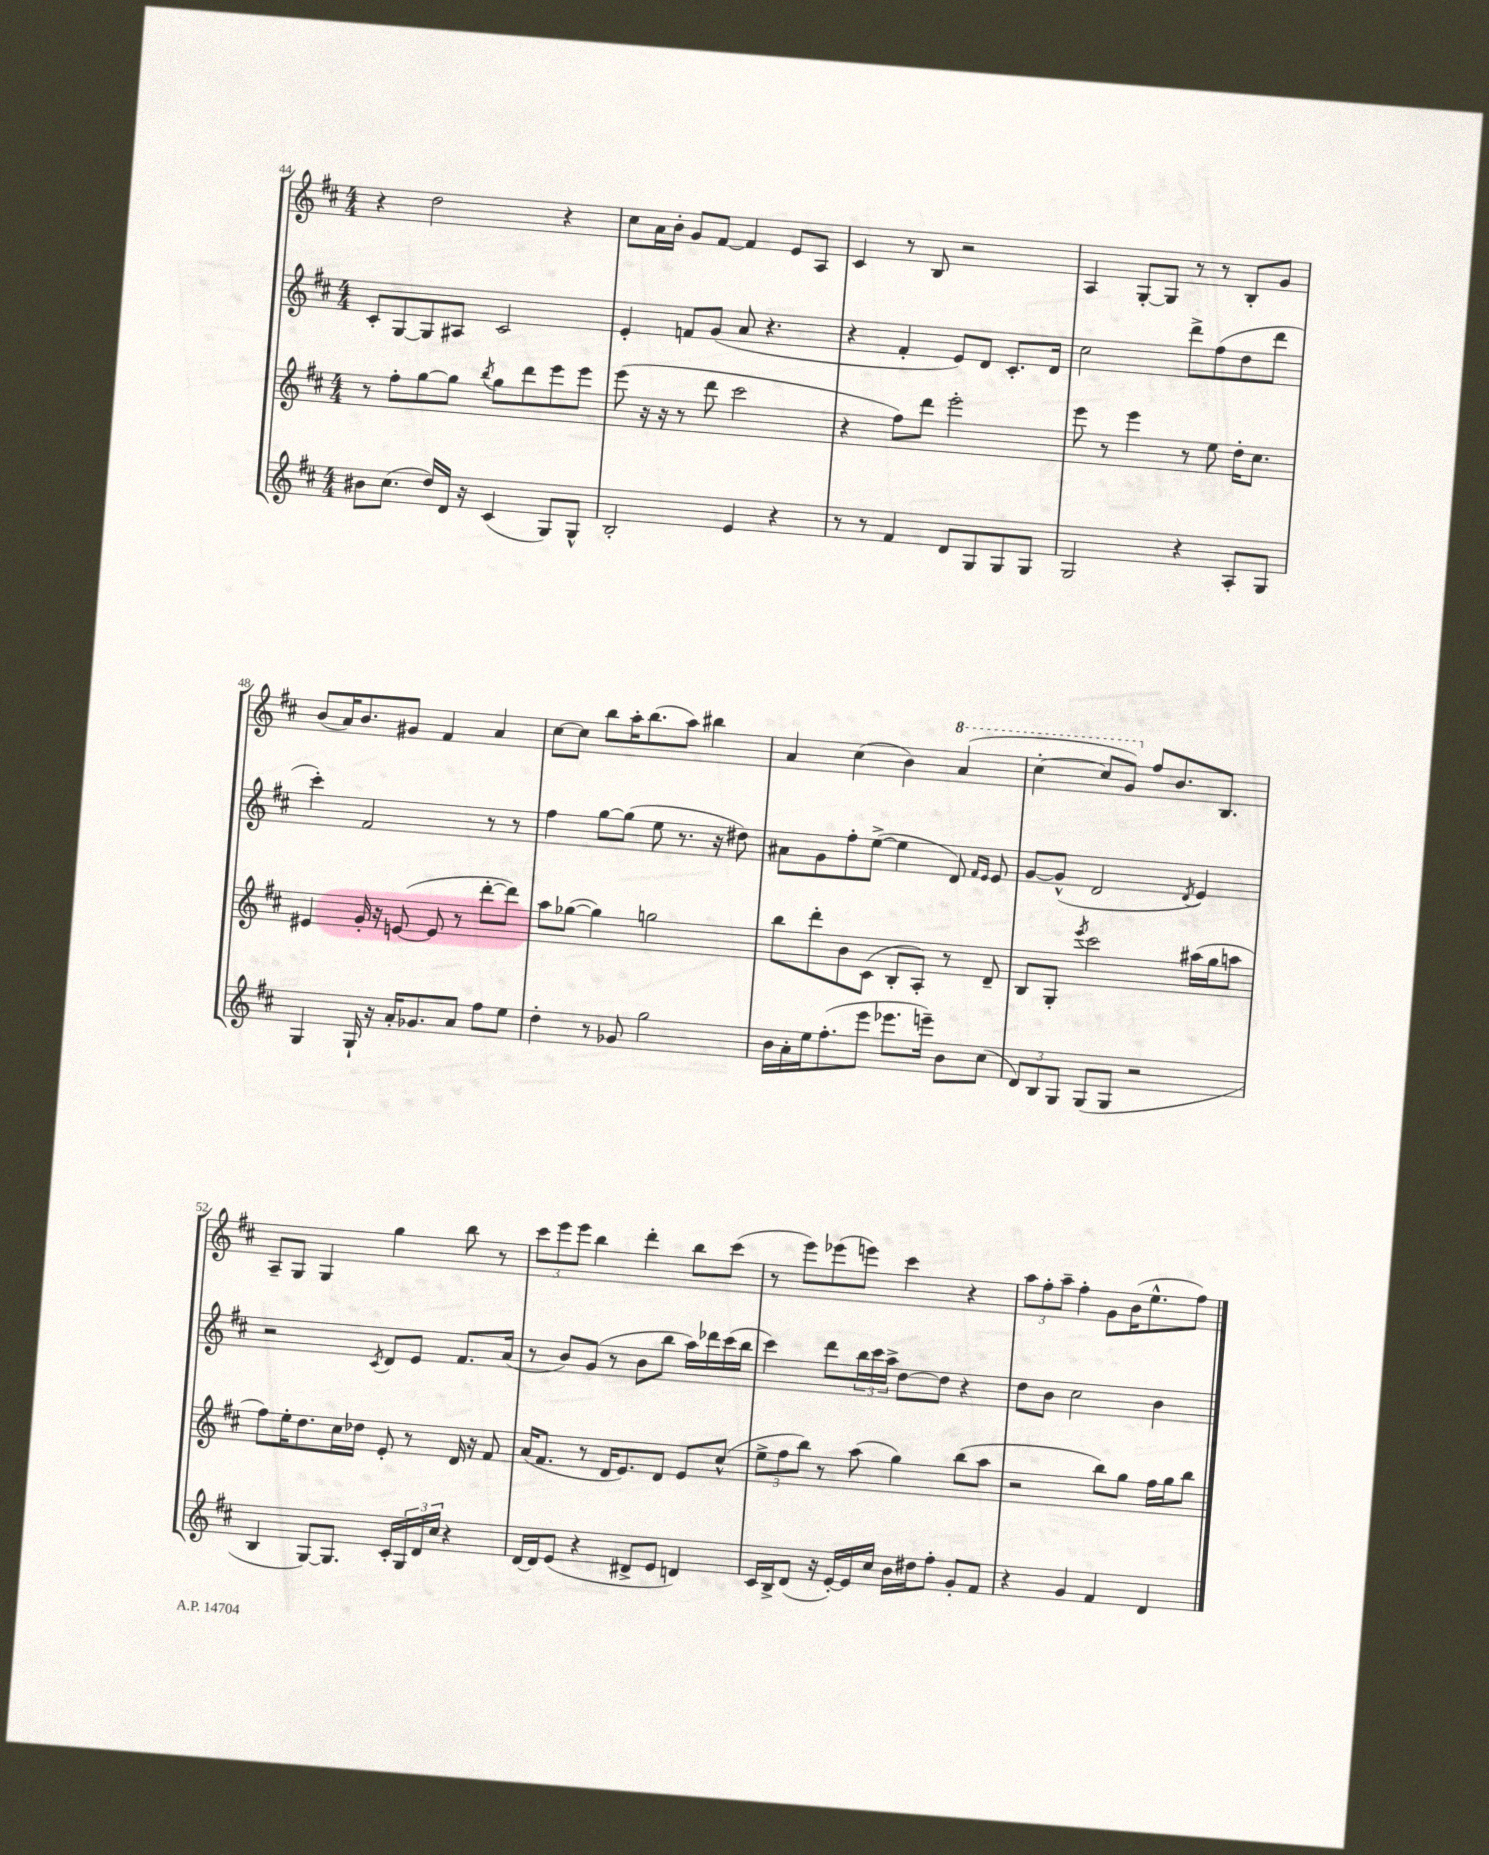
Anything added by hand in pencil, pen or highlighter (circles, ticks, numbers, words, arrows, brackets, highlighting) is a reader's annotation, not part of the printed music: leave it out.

**kern	**kern	**kern	**kern
*staff4	*staff3	*staff2	*staff1
*clefG2	*clefG2	*clefG2	*clefG2
*k[f#c#]	*k[f#c#]	*k[f#c#]	*k[f#c#]
*M4/4	*M4/4	*M4/4	*M4/4
8b#	8r	8c#'	4r
(8.cc#	8ff#'	[8G	.
.	[8gg	8G]	2dd
16dd)	.	.	.
16d	8gg]	8A#	.
16r	.	.	.
.	8qbb	.	.
(4c#	8gg	2c#	.
.	8ddd	.	.
8G)	8eee	.	4r
8G^^	8eee	.	.
=	=	=	=
2B'	(8eee	4e'	8cc#
.	16r	.	16a
.	16r	.	16b'
.	8r	8f	8g
.	8ddd	(8g	[8f#
4e	2ccc#	8a	4f#]
.	.	4.r	.
4r	.	.	8e
.	.	.	8A
=	=	=	=
8r	4r	4r	4c#
8r	.	.	.
4f#	8ff#)	4f#'	8r
.	8ddd	.	8B
8d	2eee'	8e)	2r
8G	.	8d	.
8G	.	8.c#'	.
8G	.	.	.
.	.	16d	.
=	=	=	=
2G	8eee	2cc#	4A
.	8r	.	.
.	4eee	.	[8G'
.	.	.	8G]
4r	8r	8ddd^	8r
.	8ee	(8ff#	8r
8A'	16dd'	8dd	8B'
.	8.cc#	.	.
8G	.	8ddd	8g
=	=	=	=
4G	4e#	4ccc#')	(8b
.	.	.	16a)
.	.	.	8.b
16G`	16g'	2f#	.
16r	16r	.	.
16a'	([8e	.	8g#
8.g-	.	.	.
.	8e]	.	4f#
8a	8r	.	.
8ff#	[8ddd'	8r	4a
8ee	8ddd])	8r	.
=	=	=	=
4dd'	8aa	4ff#	[8cc#
.	([8gg-	.	8cc#]
8r	4gg-])	[8gg	8bb
8g-	.	(8gg]	16aa'
.	.	.	(8.bb
2gg	2gg	8ee	.
.	.	8.r	8aa)
.	.	.	4bb#
.	.	16r	.
.	.	8dd#)	.
=	=	=	=
16b	8bb	8a#	4a
16a'	.	.	.
16ee	8ddd'	8g	.
(8.ff#'	.	.	.
.	8b	8ff#'	(4cc#
8eee	(8c#	([8ee^	.
8.eee-	8B'	4ee]	4b)
.	8A')	.	.
16eee~)	.	.	.
8b	8r	8d)	(4aa
.	.	16qqf#	.
.	.	16qqe	.
(8cc#	8d~	8e	.
=	=	=	=
12d)	8B	[8g	[4ccc#'
12B	.	.	.
.	8G'	(8g^^]	.
12G	.	.	.
.	8qeee	.	.
(8G	2ccc#	2d	8ccc#]
8G	.	.	8gg)
2r	.	.	8ff#
.	.	.	8.b
.	.	8qd	.
.	(16aa#	4e)	.
.	16gg	.	8.B
.	8aa	.	.
=	=	=	=
4B	8ff#)	2r	8A~
.	16ee'	.	8G
.	8.dd	.	.
[8G)	.	.	4G
8.G]	16cc#	.	.
.	16dd-	.	.
.	.	8qc#	.
.	8e'	8d	4gg
16c#'	.	.	.
24G	8r	8e	.
24d	.	.	.
24cc#	.	.	.
4r	16d	8.f#	8bb
.	16r	.	.
.	8f#	.	8r
.	.	(16a	.
=	=	=	=
[16d	(16a	8r	12ccc#
16d]	8.f#	.	.
.	.	.	12eee
(8e	.	8b)	.
.	.	.	12eee
4r	8r	(8g	4bb
.	16d	8r	.
.	8.e)	.	.
8d#^	.	8b	4ddd'
8e	8d	8bb	.
4d)	8e	16aa)	8bb
.	.	16ddd-	.
.	(8cc#^^	(16ccc#	(8ccc#
.	.	16bb	.
=	=	=	=
16c#	12ee^	4ccc#)	8r
16B^	.	.	.
.	12ff#	.	.
(8d	.	.	8eee)
.	12bb)	.	.
16r	8r	8ddd	(8eee-
[16e')	.	.	.
16e]	(8aa	24bb	8eee)
.	.	24ccc#	.
16cc#	.	.	.
.	.	24aa^	.
16b	4gg)	[8dd	4ccc#
16dd#	.	.	.
8ff#'	.	8dd]	.
8g'	(8bb	4r	4r
8f#	8aa	.	.
=	=	=	=
4r	2r	8dd	12aa
.	.	.	12ff#'
.	.	8b	.
.	.	.	12aa~
4g	.	2cc#	4ff#'
4f#	8bb)	.	8g
.	8gg	.	(16b
.	.	.	8.ee^^
4d	16ff#	4b	.
.	16gg	.	.
.	8bb	.	8ff#)
==	==	==	==
*-	*-	*-	*-
